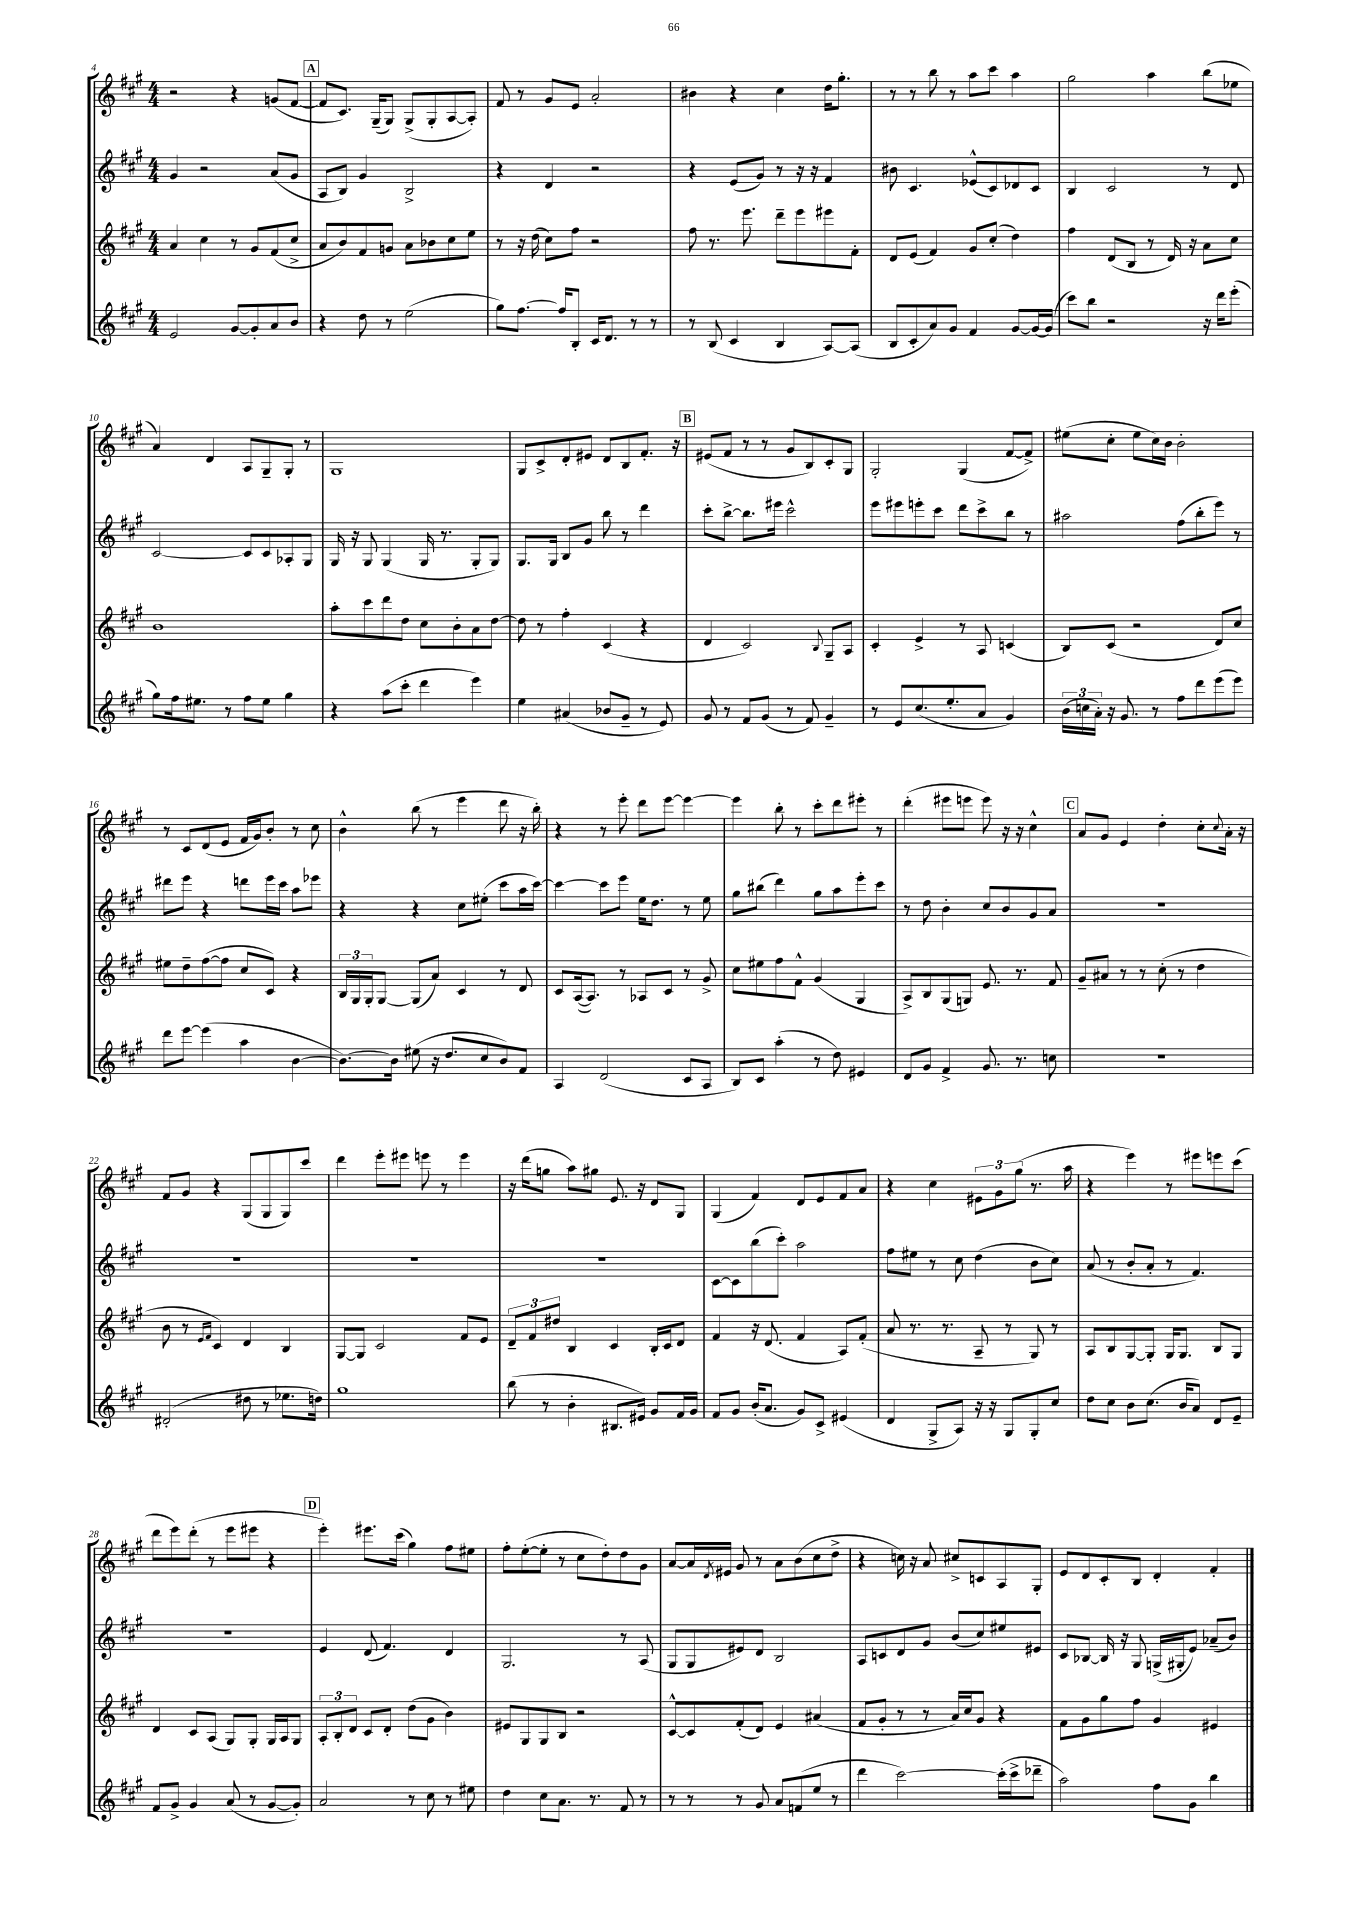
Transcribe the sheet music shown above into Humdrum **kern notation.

**kern	**kern	**kern	**kern
*staff4	*staff3	*staff2	*staff1
*clefG2	*clefG2	*clefG2	*clefG2
*k[f#c#g#]	*k[f#c#g#]	*k[f#c#g#]	*k[f#c#g#]
*M4/4	*M4/4	*M4/4	*M4/4
2e	4a	4g#	2r
.	4cc#	2r	.
[8g#	8r	.	4r
8g#']	8g#	.	.
8a	(8f#	(8a	(8g
8b	8cc#^	8g#	[8f#
=	=	=	=
4r	8a	8A	8f#]
.	8b)	8B)	8.c#)
8dd	8f#	4g#	.
.	.	.	(16G#~
8r	8g	.	8G#)
(2ee	8a	2B^	(8G#^
.	8b-	.	8G#'
.	8cc#	.	[8A
.	8ee	.	8A'])
=	=	=	=
8gg#)	8r	4r	8f#
[8.ff#	16r	.	8r
.	(16dd	.	.
.	8cc#)	4d	8g#
16ff#]	.	.	.
8B'	8ff#	.	8e
16c#	2r	2r	2a'
8.d	.	.	.
8r	.	.	.
8r	.	.	.
=	=	=	=
8r	8ff#	4r	4b#
(8B	8.r	.	.
4c#	.	(8e	4r
.	8.eee	.	.
.	.	8g#)	.
4B	8ddd~	8r	4cc#
.	8eee	16r	.
.	.	16r	.
[8A)	8eee#	4f#	16dd
.	.	.	8.gg#'
(8A]	8f#'	.	.
=	=	=	=
8B	8d	8b#	8r
8c#'	(8e	4.c#	8r
8a)	4f#)	.	8bb
8g#	.	.	8r
4f#	8g#	(8e-^^	8aa
.	(8cc#'	8c#)	8ccc#
[8g#	4dd)	8d-	4aa
16g#_	.	8c#	.
(16g#]	.	.	.
=	=	=	=
8ccc#)	4ff#	4B	2gg#
8bb	.	.	.
2r	(8d	2c#	.
.	8B	.	.
.	8r	.	4aa
.	16d)	.	.
.	16r	.	.
16r	8a	8r	(8bb
16ddd	.	.	.
(8eee'	8cc#	8d	8ee-
=	=	=	=
8gg#)	1b	[2c#	4a)
16ff#	.	.	.
8.ee#	.	.	.
.	.	.	4d
8r	.	.	.
8ff#	.	8c#]	8A
8ee#	.	8c#	8G#~
4gg#	.	8A-'	8G#'
.	.	8G#	8r
=	=	=	=
4r	8aa'	16G#	1G#
.	.	16r	.
.	8ccc#	8G#	.
(8aa	8ddd	(4G#	.
8ccc#'	8dd	.	.
4ddd	8cc#	16G#	.
.	.	8.r	.
.	8b'	.	.
4eee)	8a	8G#'	.
.	[8dd	8G#)	.
=	=	=	=
4ee	8dd]	8.G#	8G#
.	8r	.	8c#^
.	.	16G#	.
(4a#	4ff#'	8B	8d'
.	.	8g#	8e#
8b-	(4c#	8bb	8d
8g#~	.	8r	8B
8r	4r	4ddd	8.f#'
8e)	.	.	.
.	.	.	16r
=	=	=	=
8g#	4d	8ccc#'	(8e#
8r	.	[8bb^	8f#
8f#	2c#)	8.bb]	8r
(8g#	.	.	8r
.	.	16eee#	.
8r	.	2ccc#^^	8g#
8f#)	.	.	8B)
.	8qqB	.	.
4g#~	8G#~	.	8c#'
.	8A	.	8G#
=	=	=	=
8r	4c#'	8eee	2G#'
8e	.	8eee#	.
(8.cc#	4e^	8eee'	.
.	.	8ccc#	.
8.ee'	.	.	.
.	8r	8ddd	(4G#
8a	8A	8ccc#^	.
4g#)	(4c	8bb	[8f#
.	.	8r	8f#^])
=	=	=	=
(24b	8B)	2aa#	(8ee#
24cc	.	.	.
24a')	.	.	.
16r	(8c#	.	8cc#'
8.g#	.	.	.
.	2r	.	8ee#
8r	.	.	16cc#)
.	.	.	16b
8ff#	.	(8ff#	2b'
8ddd	.	8bb'	.
(8eee	8d)	8eee)	.
8eee)	8cc#	8r	.
=	=	=	=
8ddd	8ee#	8ddd#	8r
[8eee	8dd~	8eee	8c#
(4eee]	([8ff#	4r	(8d
.	8ff#]	.	8e
4aa	8cc#	8ddd	16f#
.	.	.	16g#)
.	8c#)	16eee	8b'
.	.	16ccc#	.
[4b	4r	8aa	8r
.	.	8eee-	8cc#
=	=	=	=
8.b_)	24B	4r	4b^^
.	24G#	.	.
.	24G#'	.	.
.	[8G#	.	.
16b]	.	.	.
(8ee#	(8G#]	4r	(8bb
16r	8a)	.	8r
8.dd	.	.	.
.	4c#	8cc#	4eee
8cc#	.	(8ee#'	.
8b)	8r	8ccc#	8ddd
8f#	8d	16aa	16r
.	.	[16ccc#)	16bb')
=	=	=	=
4A	8c#	4ccc#_	4r
.	([16A	.	.
.	8.A])	.	.
(2d	.	8ccc#]	8r
.	8r	8eee	8eee'
.	8A-	16ee	8ddd
.	.	8.dd	.
.	8c#	.	[8eee
8c#	8r	8r	4eee_
8A	8g#^	8ee	.
=	=	=	=
8B)	8cc#	8gg#	4eee]
8c#	8ee#	(8bb#	.
(4aa'	8ff#	4ddd)	8bb'
.	8f#^^	.	8r
8r	(4g#	8gg#	8ccc#'
8dd)	.	8aa	8ddd
4e#	4G#	8eee'	8eee#'
.	.	8ccc#	8r
=	=	=	=
8d	8A^)	8r	(4ddd'
8g#	8B	8dd	.
4f#^	(8G#	4b'	8eee#
.	8G)	.	8eee
8.g#	8.e	8cc#	8eee)
.	.	8b	16r
8.r	8.r	.	16r
.	.	8g#	4cc#^^
8cc	8f#	8a	.
=	=	=	=
1r	8g#~	1r	8a
.	8a#	.	8g#
.	8r	.	4e
.	8r	.	.
.	(8cc#'	.	4dd'
.	8r	.	.
.	4dd	.	8cc#'
.	.	.	8qqcc#
.	.	.	16a'
.	.	.	16r
=	=	=	=
(2d#'	8b	1r	8f#
.	8r	.	8g#
.	16qqe	.	.
.	16qqf#	.	.
.	4c#)	.	4r
8dd#	4d	.	(8G#
8r	.	.	8G#
8.ee-	4B	.	8G#)
.	.	.	8ccc#
16dd)	.	.	.
=	=	=	=
1gg#	[8G#	1r	4ddd
.	8G#]	.	.
.	2c#	.	8eee'
.	.	.	8eee#
.	.	.	8eee
.	.	.	8r
.	8f#	.	4eee
.	8e	.	.
=	=	=	=
(8bb	12d~	1r	16r
.	.	.	(16ddd
.	12f#	.	.
8r	.	.	8gg
.	12dd#	.	.
4b'	4B	.	8aa)
.	.	.	8gg#
8.B#	4c#	.	8.e
16e#)	.	.	16r
8g#	16B'	.	8d
.	16c#	.	.
16f#	8d	.	8G#
16g#	.	.	.
=	=	=	=
8f#	4f#	[8c#	(4G#
8g#	.	8c#]	.
(16b'	16r	(8bb	4f#)
8.a	(8.d	.	.
.	.	8ccc#')	.
8g#)	4f#	2aa	8d
8c#^	.	.	8e
(4e#	8A)	.	8f#
.	(8f#'	.	8a
=	=	=	=
4d	8a	8ff#	4r
.	8.r	8ee#	.
8G#^	.	8r	4cc#
.	8.r	.	.
8A)	.	8cc#	.
16r	8A~	(4dd	12e#
16r	.	.	.
.	.	.	12g#
8G#	8r	.	.
.	.	.	(12gg#
8G#'	8G#)	8b	8.r
8cc#	8r	8cc#)	.
.	.	.	16aa
=	=	=	=
8dd	8A	(8a	4r
8cc#	8B	8r	.
8b	[8G#	8b'	4eee)
(8.cc#	8G#']	8a'	.
.	16G#	8r	8r
16b	8.G#	.	.
8a)	.	4.f#)	8eee#
8d	8B	.	8eee
8e~	8G#	.	(8ccc#
=	=	=	=
8f#	4d	1r	8ddd
8g#^	.	.	8eee)
4g#	8c#	.	(8ddd'
.	(8A	.	8r
(8a	8G#)	.	8eee
8r	8G#'	.	8eee#
[8g#	16G#	.	4r
.	16A	.	.
8g#'])	8G#	.	.
=	=	=	=
2a	12A'	4e	4eee')
.	12B'	.	.
.	12d	.	.
.	8c#	(8d	8.eee#
.	8d'	4.f#)	.
.	.	.	(16ccc#
8r	(8dd	.	4gg#)
8cc#	8g#	.	.
8r	4b)	4d	8ff#
8ee#	.	.	8ee#
=	=	=	=
4dd	8e#	2.G#	8ff#'
.	8G#	.	([8ee'
8cc#	8G#	.	8ee']
8.a	8B	.	8r
.	2r	.	8cc#
8.r	.	.	.
.	.	.	8dd')
8f#	.	8r	8dd
8r	.	(8A	8g#
=	=	=	=
8r	[8c#^^	8G#	[8a
8r	8c#]	8G#	16a]
.	.	.	8qd
.	.	.	16e#
8r	(8f#'	8e#)	8g#
8g#	8d)	8d	8r
8a	4e	2B	8a
(8f	.	.	(8b
8ee	(4a#	.	8cc#
8r	.	.	8dd^
=	=	=	=
4ddd	8f#	8A	4r
.	8g#'	8c	.
[2ccc#)	8r	8d	16cc)
.	.	.	16r
.	8r	8g#	8a
.	16a)	(8b	8cc#^
.	16cc#	.	.
.	8g#	8cc#)	8c
(16ccc#']	4r	8ee#	8A
16ccc#^	.	.	.
8ddd-~	.	8e#	8G#'
=	=	=	=
2aa)	8f#	8c#	8e
.	8g#	[8B-	8d
.	8gg#	16B-]	8c#'
.	.	16r	.
.	8ff#	8G#	8B
8ff#	4g#	(16G^	4d'
.	.	16G#'	.
8g#	.	8e)	.
4bb	4e#	(8a-~	4f#'
.	.	8b)	.
==	==	==	==
*-	*-	*-	*-
